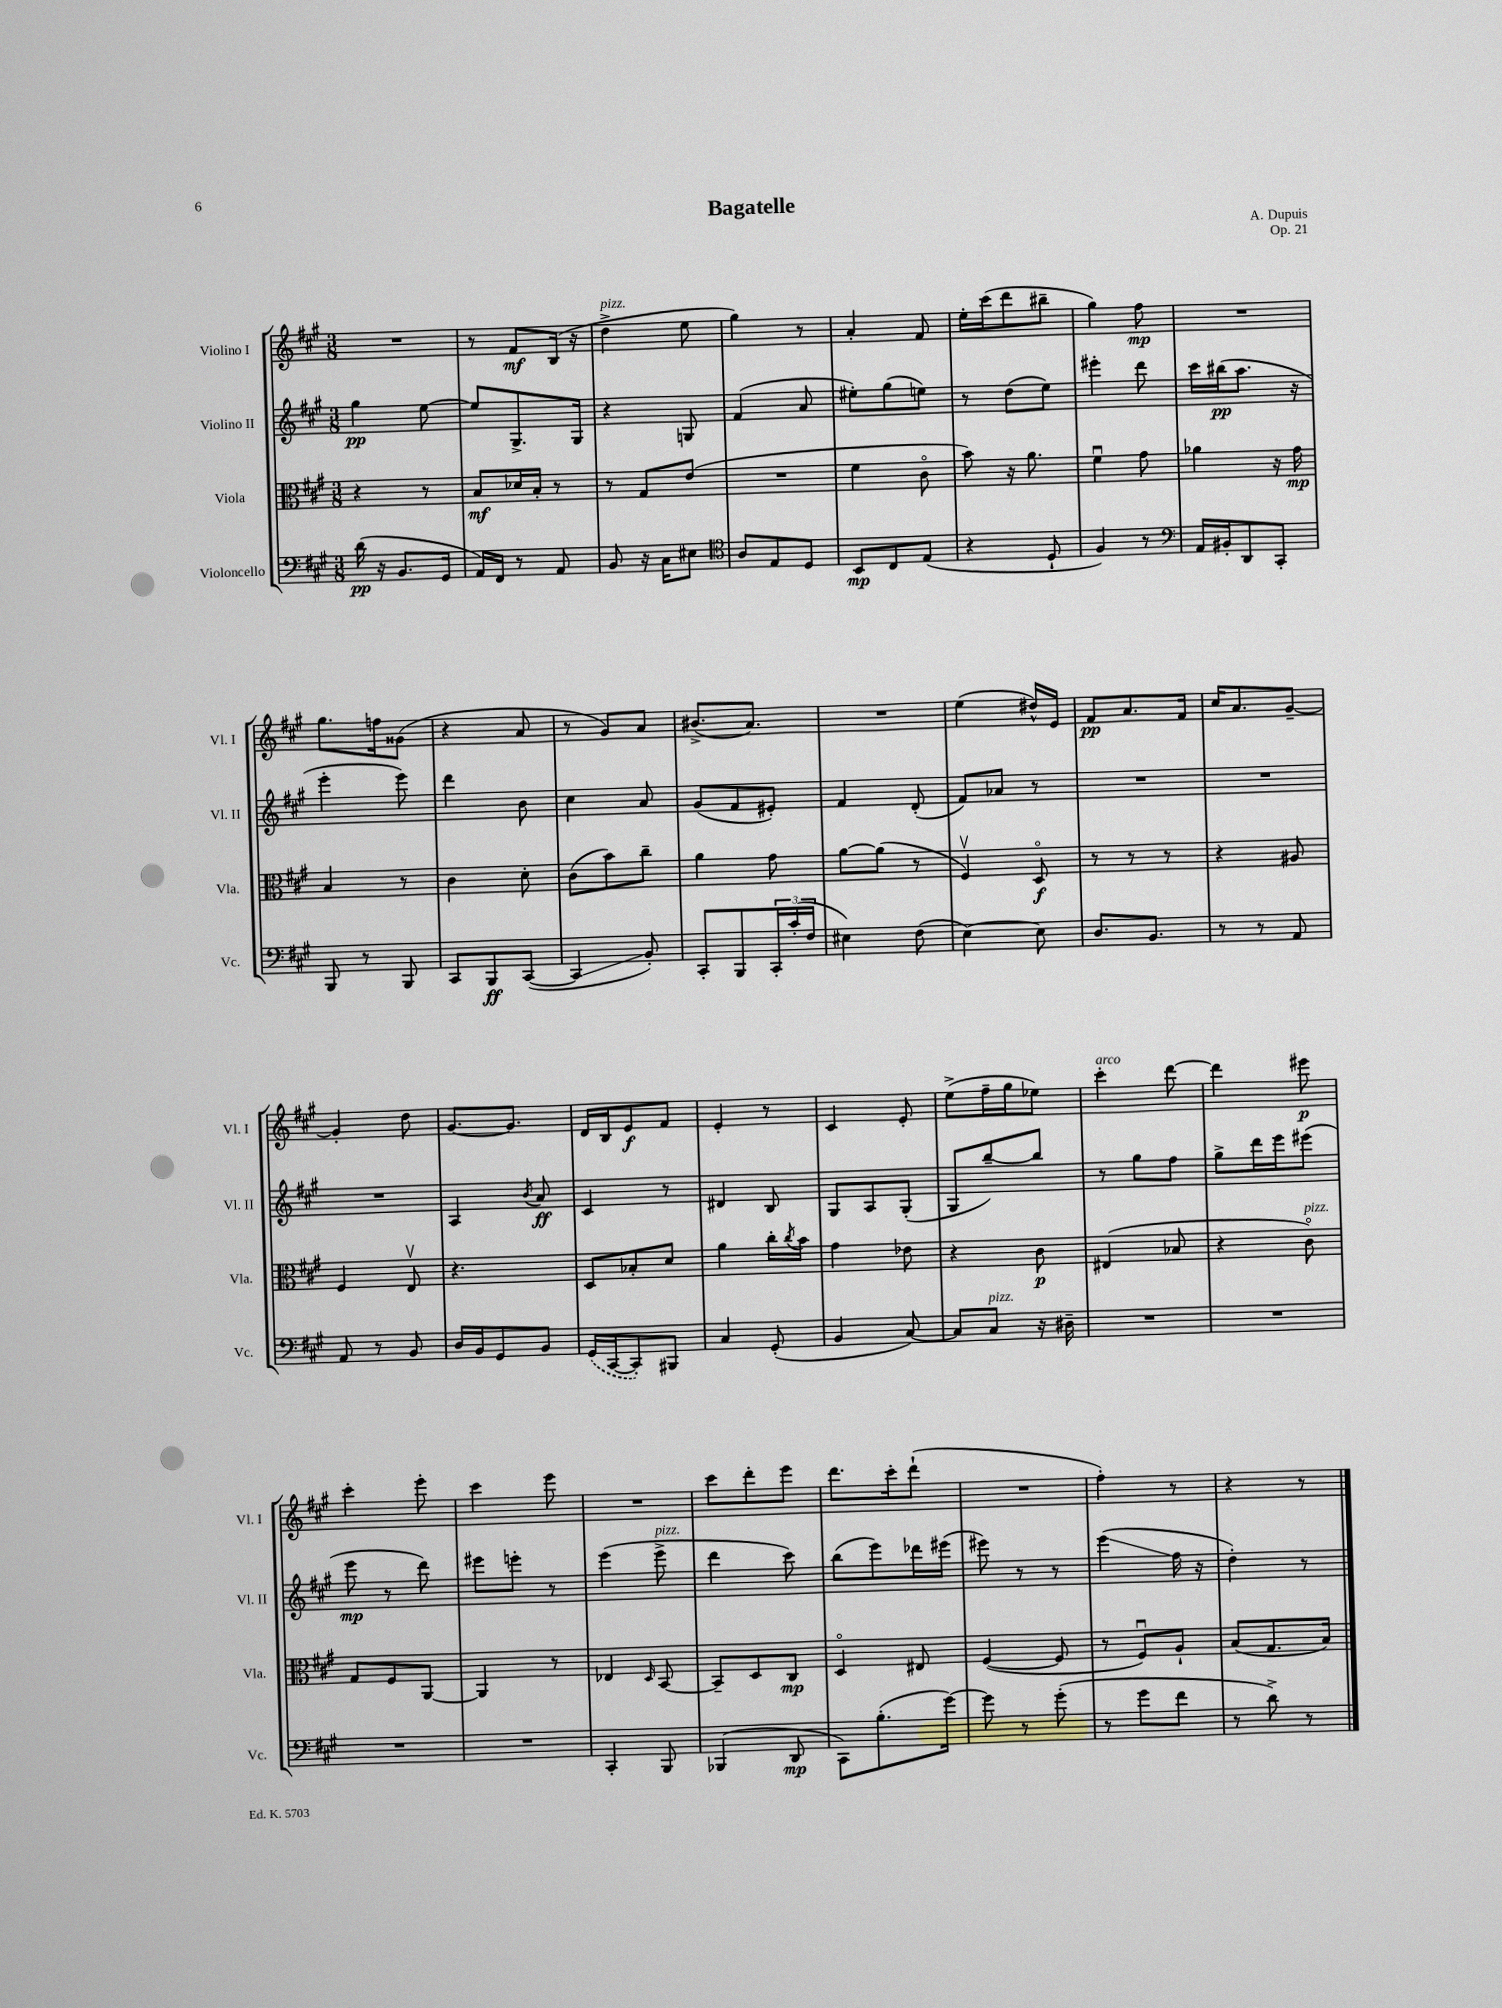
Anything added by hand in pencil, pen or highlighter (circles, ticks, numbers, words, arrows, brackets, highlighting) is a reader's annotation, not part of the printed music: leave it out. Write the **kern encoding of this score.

**kern	**kern	**kern	**kern
*staff4	*staff3	*staff2	*staff1
*clefF4	*clefC3	*clefG2	*clefG2
*k[f#c#g#]	*k[f#c#g#]	*k[f#c#g#]	*k[f#c#g#]
*M3/8	*M3/8	*M3/8	*M3/8
(16d	4r	4gg#	4.r
16r	.	.	.
8.BB	.	.	.
.	8r	[8ee	.
16GG#	.	.	.
=	=	=	=
16AA)	8B	8ee]	8r
16FF#	.	.	.
8r	16d-	8.G#^	8f#
.	16B'	.	.
8AA	8r	.	(16B
.	.	16G#	16r
=	=	=	=
8BB	8r	4r	4dd^
16r	8G#	.	.
16C#	.	.	.
8E#	(8e	8G	8ee
=	=	=	=
*clefC4	*	*	*
8A	4.r	(4f#	4gg#)
8E	.	.	.
8D	.	8a	8r
=	=	=	=
8BB	4f#	8ee#')	4a'
8C#	.	(8gg#	.
(8E	8c#o	8ee)	8f#
=	=	=	=
4r	8b)	8r	16ee'
.	.	.	(16ccc#
.	16r	(8dd	8ddd
.	8.a	.	.
8D`	.	8ee)	8bb#~
=	=	=	=
4F#)	4f#u	4eee#'	4gg#)
8r	8g#	8ddd	8ff#
=	=	=	=
*clefF4	*	*	*
16AA	4a-	16ccc#	4.r
16BB#'	.	(16bb#	.
8DD	.	8.aa	.
8CC#'	16r	.	.
.	16g#	16r	.
=	=	=	=
8BBB	4B	4eee'	8.gg#
8r	.	.	.
.	.	.	16ff
8BBB	8r	8eee)	(8g##
=	=	=	=
8CC#	4c#	4ddd	4r
8BBB	.	.	.
([8CC#	8d'	8b	8a
=	=	=	=
4CC#]	(8c#	4cc#	8r
.	8b)	.	8g#)
8BB')	8cc#~	8a	8a
=	=	=	=
8CC#'	4a	(8g#	(8.b#^
8BBB	.	8f#	.
.	.	.	8.a)
24CC#'	8g#	8e#')	.
(24c#'	.	.	.
24F#	.	.	.
=	=	=	=
4E#)	[8a	4f#	4.r
.	(8a]	.	.
(8F#	8r	(8d'	.
=	=	=	=
[4E)	4F#v)	8f#)	(4ee
.	.	8a-	.
8E]	8Do	8r	16dd#^^)
.	.	.	16e
=	=	=	=
8.D	8r	4.r	8f#
.	8r	.	8.a
8.BB	.	.	.
.	8r	.	.
.	.	.	16f#
=	=	=	=
8r	4r	4.r	16cc#
.	.	.	8.a
8r	.	.	.
8AA	8A#	.	[8g#~
=	=	=	=
8AA	4F#	4.r	4g#']
8r	.	.	.
8BB	8Ev	.	8dd
=	=	=	=
16D	4.r	4A	[8.g#
16BB	.	.	.
8GG#	.	.	.
.	.	.	8.g#]
.	.	8qb	.
8BB	.	8a	.
=	=	=	=
(16GG#	8D	4c#	16d
[16CC#	.	.	16B
8CC#'])	8B-'	.	8e
8BBB#	8d	8r	8f#
=	=	=	=
4C#	4a	4d#	4e'
(8GG#'	16cc#'	8B	8r
.	8qcc#	.	.
.	16b	.	.
=	=	=	=
4BB	4g#	8G#	4c#
.	.	8A	.
[8C#)	8e-	(8G#'	8e'
=	=	=	=
8C#]	4r	8G#	(8ee^
8C#	.	[8bb~)	16ff#~
.	.	.	16gg#
16r	8c#	8bb]	8ee-)
16D#~	.	.	.
=	=	=	=
4.r	(4E#	8r	4ccc#'
.	.	8gg#	.
.	8B-	8ff#	[8ddd
=	=	=	=
4.r	4r	8gg#^	4ddd]
.	.	16ddd	.
.	.	16eee	.
.	8c#o)	(8eee#	8eee#
=	=	=	=
4.r	8G#	8eee	4ccc#'
.	8F#	8r	.
.	[8AA	8ddd)	8eee'
=	=	=	=
4.r	4AA]	8eee#	4ccc#
.	.	8eee'	.
.	8r	8r	8eee
=	=	=	=
4CC#'	4E-	(4eee	4.r
.	16qqD	.	.
8BBB	[8BB	8eee^	.
=	=	=	=
(4BBB-	8BB~]	4ddd	8ccc#
.	8D	.	8ddd'
8DD	8C#	8ccc#)	8eee
=	=	=	=
8CC#)	4Do	(8bb	8.ddd
(8.B'	.	8eee)	.
.	.	.	16ccc#'
.	8E#	16ddd-	(8ddd`
[16g#)	.	(16eee#	.
=	=	=	=
8g#]	([4F#	8eee#)	4.r
8r	.	8r	.
(8g#'	8F#]	8r	.
=	=	=	=
8r	8r	(4eee	4ff#')
8g#	8F#u)	.	.
8f#	8A`	16ff#	8r
.	.	16r	.
=	=	=	=
8r	(8B	4dd')	4r
8d^)	8.G#	.	.
8r	.	8r	8r
.	16B)	.	.
==	==	==	==
*-	*-	*-	*-
